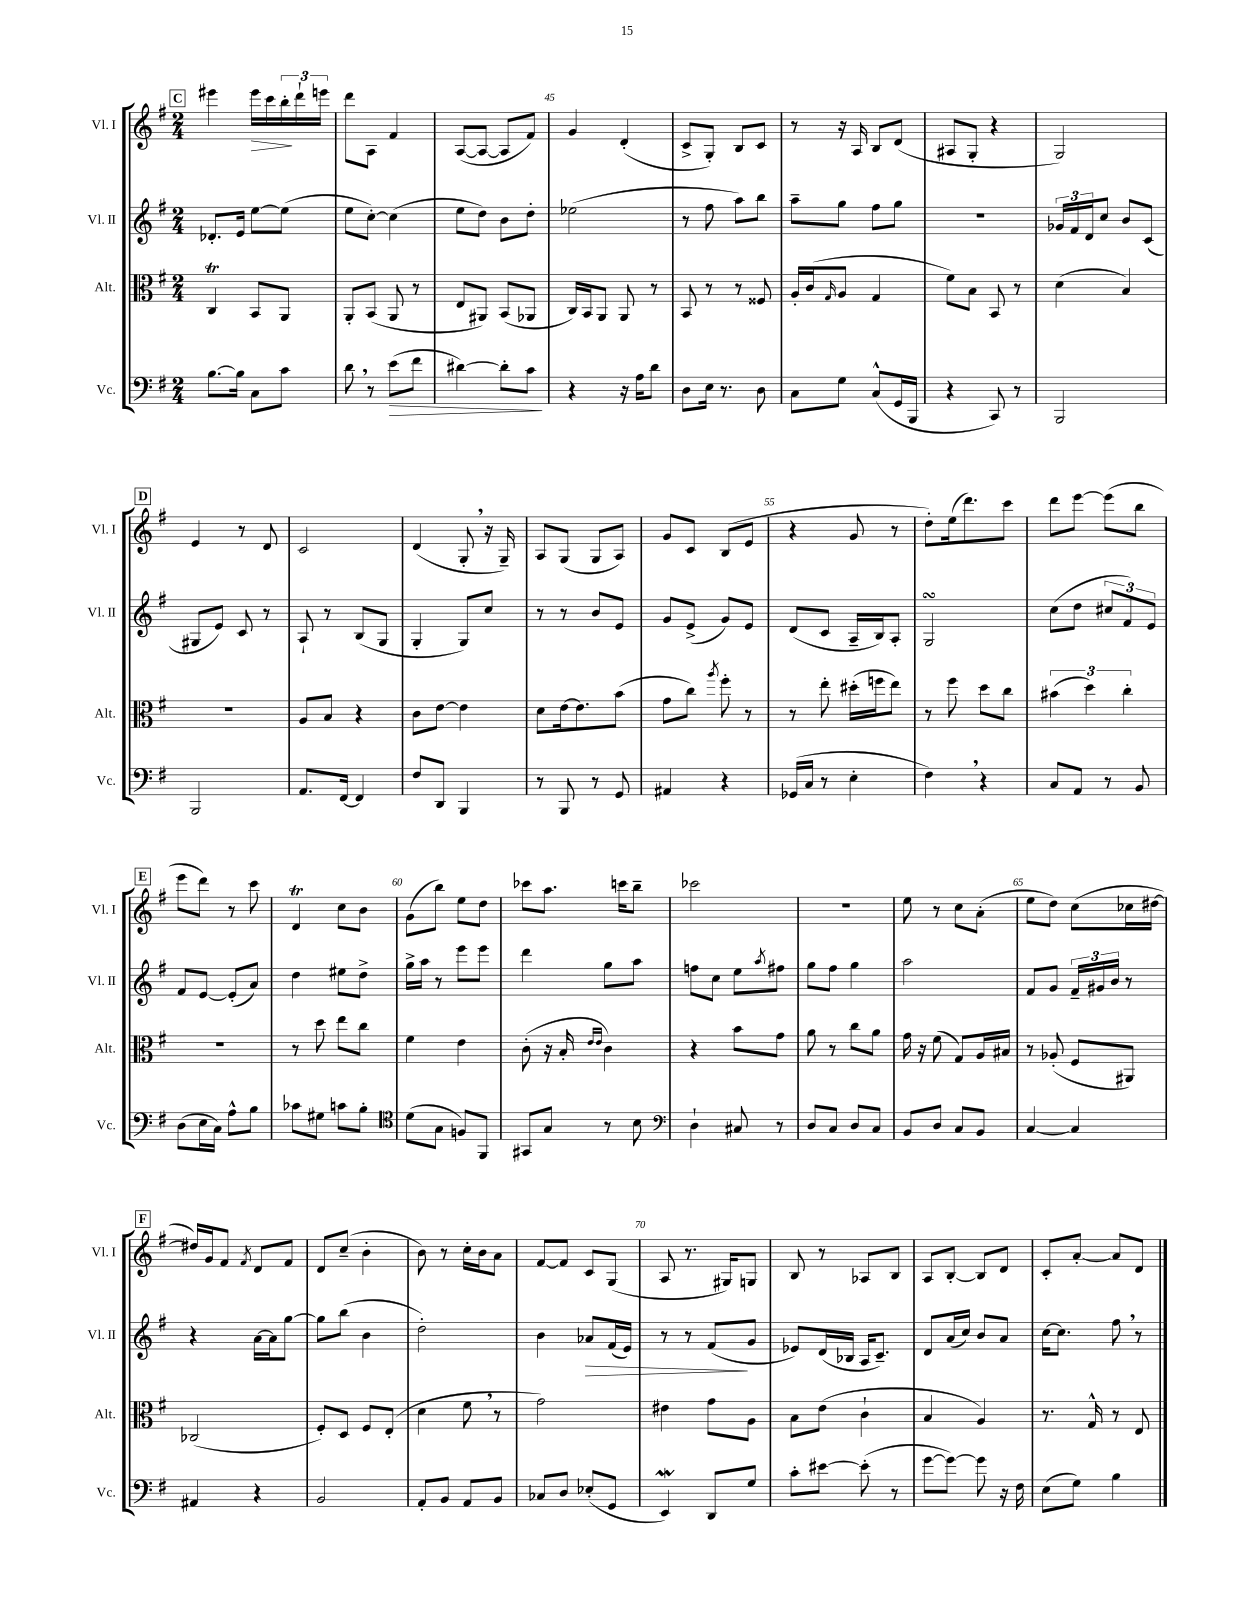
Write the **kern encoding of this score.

**kern	**dynam	**kern	**kern	**dynam	**kern	**dynam
*part4	*part4	*part3	*part2	*part2	*part1	*part1
*staff4	*staff4	*staff3	*staff2	*staff2	*staff1	*staff1
*I"Vc.	*	*I"Alt.	*I"Vl. II	*	*I"Vl. I	*
*I'Vc.	*	*I'Alt.	*I'Vl. II	*	*I'Vl. I	*
*clefF4	*	*clefC3	*clefG2	*	*clefG2	*
*k[f#]	*	*k[f#]	*k[f#]	*	*k[f#]	*
*M2/4	*	*M2/4	*M2/4	*	*M2/4	*
!!LO:REH:place=s1:t=C
=42	=42	=42	=42	=42	=42	=42
[8.B\L	.	4CT/	8.d-X'/L	.	4eee#X\	.
16B\Jk]	.	.	16e/Jk	.	.	.
!	!	!	!	!	!	!LO:HP:b
8C\L	.	8BB/L	[8ee\L	.	16eee#\LL	>
.	.	.	.	.	16ccc\	.
8c\J	.	8AA/J	(8ee\J]	.	24bb'\	.
.	.	.	.	.	24ddd`\	]
.	.	.	.	.	24eeen\JJ	.
=43	=43	=43	=43	=43	=43	=43
8d,\	.	8AA'/L	8ee\L	.	8ddd\L	.
8r	.	(8BB/J	[8cc'\J)	.	8A\J	.
!	!LO:HP:b	!	!	!	!	!
(8e\L	>	8AA/	(4cc\]	.	4f#/	.
8f#\J	.	8r	.	.	.	.
=44	=44	=44	=44	=44	=44	=44
[4d#X\)	.	8E/L	8ee\L	.	([8A/L	.
.	.	8AA#X/J)	8dd\J)	.	8A/J_	.
8d#'\L]	.	(8BB/L	8b\L	.	8A/L]	.
8c\J	.	8AA-X/J	8dd'\J	.	8f#/J)	.
.	]	.	.	.	.	.
=45	=45	=45	=45	=45	=45	=45
4r	.	16C/LL)	(2ee-X\	.	4g/	.
.	.	16BB/J	.	.	.	.
.	.	8AA/J	.	.	.	.
16r	.	8AA/	.	.	(4d'/	.
16A\KL	.	.	.	.	.	.
8d\J	.	8r	.	.	.	.
=46	=46	=46	=46	=46	=46	=46
8D\L	.	8BB/	8r	.	8c^/L	.
16E\Jk	.	8r	8ff#\	.	8G'/J)	.
8.r	.	.	.	.	.	.
.	.	8r	8aa\L)	.	8B/L	.
8D\	.	8F##X/	8bb\J	.	8c/J	.
=47	=47	=47	=47	=47	=47	=47
8C\L	.	16A'/LL	8aa~\L	.	8r	.
.	.	(16c/J	.	.	.	.
.	.	16qqG/	.	.	.	.
8G\J	.	8A/J	8gg\J	.	16r	.
.	.	.	.	.	16A/	.
(8C^^/L	.	4G/	8ff#\L	.	8B/L	.
16GG/L	.	.	8gg\J	.	(8d/J	.
16BBB/JJ	.	.	.	.	.	.
=48	=48	=48	=48	=48	=48	=48
4r	.	8f#\L)	2r	.	8A#X/L	.
.	.	8B\J	.	.	8G'/J	.
8CC/)	.	8BB/	.	.	4r	.
8r	.	8r	.	.	.	.
=49	=49	=49	=49	=49	=49	=49
2BBB/	.	(4d\	24g-X/LL	.	2G/)	.
.	.	.	24f#/	.	.	.
.	.	.	24d/J	.	.	.
.	.	.	8cc/J	.	.	.
.	.	4B/)	8b/L	.	.	.
.	.	.	(8c/J	.	.	.
!!LO:LB:g=z
!!LO:REH:place=s1:t=D
=50	=50	=50	=50	=50	=50	=50
2BBB/	.	2r	8G#X/L	.	4e/	.
.	.	.	8e/J)	.	.	.
.	.	.	8c/	.	8r	.
.	.	.	8r	.	8d/	.
=51	=51	=51	=51	=51	=51	=51
8.AA/L	.	8A/L	8A`/	.	2c/	.
.	.	8B/J	8r	.	.	.
[16FF#/Jk	.	.	.	.	.	.
4FF#/]	.	4r	(8B/L	.	.	.
.	.	.	8G/J	.	.	.
=52	=52	=52	=52	=52	=52	=52
8F#/L	.	8c\L	4G'/	.	(4d/	.
8DD/J	.	[8e\J	.	.	.	.
4BBB/	.	4e\]	8G/L)	.	8G',/	.
.	.	.	8cc/J	.	16r	.
.	.	.	.	.	16G~/)	.
=53	=53	=53	=53	=53	=53	=53
8r	.	8d\L	8r	.	8A/L	.
8BBB/	.	[16e\k	8r	.	(8G/J	.
.	.	8.e\]	.	.	.	.
8r	.	.	8b/L	.	8G/L	.
8GG/	.	(8b\J	8e/J	.	8A/J)	.
=54	=54	=54	=54	=54	=54	=54
4AA#X/	.	8g\L	8g/L	.	8g/L	.
.	.	8cc\J)	(8e^/J	.	8c/J	.
.	.	8qaa/	.	.	.	.
4r	.	8ff#'\	8g/L)	.	(8B/L	.
.	.	8r	8e/J	.	8e/J	.
=55	=55	=55	=55	=55	=55	=55
(16GG-X/LL	.	8r	(8d/L	.	4r	.
16C/JJ	.	.	.	.	.	.
8r	.	8ee'\	8c/J	.	.	.
4E'\	.	(16dd#X'\LL	16A~/LL	.	8g/	.
.	.	16ffn\J	16B/J)	.	.	.
.	.	8ee\J)	8A'/J	.	8r	.
=56	=56	=56	=56	=56	=56	=56
4F#,\)	.	8r	2GsSSs/	.	8dd'\L)	.
.	.	8ff#\	.	.	(16ee\k	.
.	.	.	.	.	8.ddd\)	.
4r	.	8dd\L	.	.	.	.
.	.	8cc\J	.	.	8ccc\J	.
=57	=57	=57	=57	=57	=57	=57
8C/L	.	(6b#X\	(8cc\L	.	8ddd\L	.
8AA/J	.	.	8dd\J	.	[8eee\J	.
.	.	6dd\)	.	.	.	.
8r	.	.	12cc#X/L	.	(8eee\L]	.
.	.	6cc'\	12f#/)	.	.	.
8BB/	.	.	.	.	8bb\J	.
.	.	.	12e/J	.	.	.
!!LO:LB:g=z
!!LO:REH:place=s1:t=E
=58	=58	=58	=58	=58	=58	=58
(8D\L	.	2r	8f#/L	.	8eee\L	.
16E\L	.	.	[8e/J	.	8ddd\J)	.
16C\JJ)	.	.	.	.	.	.
8A^^\L	.	.	(8e'/L]	.	8r	.
8B\J	.	.	8a/J)	.	8ccc\	.
=59	=59	=59	=59	=59	=59	=59
8c-X\L	.	8r	4dd\	.	4dT/	.
8G#X\J	.	8dd\	.	.	.	.
8cn\L	.	8ee\L	8ee#X\L	.	8cc\L	.
8B'\J	.	8cc\J	8dd^\J	.	8b\J	.
=60	=60	=60	=60	=60	=60	=60
*clefC4	*	*	*	*	*	*
(8d\L	.	4f#\	16gg^\LL	.	(8g\L	.
.	.	.	16aa\JJ	.	.	.
8G\J	.	.	8r	.	8bb\J)	.
8Fn/L)	.	4e\	8eee\L	.	8ee\L	.
8FF#/J	.	.	8eee\J	.	8dd\J	.
=61	=61	=61	=61	=61	=61	=61
8GG#X/L	.	(8c'\	4ddd\	.	8ccc-X\L	.
8G/J	.	16r	.	.	8.aa\J	.
.	.	16B'/	.	.	.	.
.	.	16qqe/LL	.	.	.	.
.	.	16qqe/JJ	.	.	.	.
8r	.	4c\)	8gg\L	.	.	.
.	.	.	.	.	16cccn\KL	.
8B\	.	.	8aa\J	.	8bb~\J	.
=62	=62	=62	=62	=62	=62	=62
*clefF4	*	*	*	*	*	*
4D`\	.	4r	8ffn\L	.	2ccc-X\	.
.	.	.	8cc\J	.	.	.
8C#X/	.	8b\L	8ee\L	.	.	.
.	.	.	8qaa/	.	.	.
8r	.	8g\J	8ff#X\J	.	.	.
=63	=63	=63	=63	=63	=63	=63
8D/L	.	8a\	8gg\L	.	2r	.
8C/J	.	8r	8ff#\J	.	.	.
8D/L	.	8cc\L	4gg\	.	.	.
8C/J	.	8a\J	.	.	.	.
=64	=64	=64	=64	=64	=64	=64
8BB/L	.	16g\	2aa\	.	8ee\	.
.	.	16r	.	.	.	.
8D/J	.	(8f#\	.	.	8r	.
8C/L	.	8G/L)	.	.	8cc\L	.
8BB/J	.	16A/L	.	.	(8a'\J	.
.	.	16B#X/JJ	.	.	.	.
=65	=65	=65	=65	=65	=65	=65
[4C/	.	8r	8f#/L	.	8ee\L	.
.	.	(8A-X'/	8g/J	.	8dd\J)	.
4C/]	.	8F#/L	24f#~/LL	.	(8cc\L	.
.	.	.	24g#X/	.	.	.
.	.	.	24b/JJ	.	.	.
.	.	8AA#X/J)	8r	.	16cc-X\L	.
.	.	.	.	.	[16dd#X\JJ	.
!!LO:LB:g=z
!!LO:REH:place=s1:t=F
=66	=66	=66	=66	=66	=66	=66
4AA#X/	.	(2C-X/	4r	.	16dd#X/LL])	.
.	.	.	.	.	16g/J	.
.	.	.	.	.	8f#/J	.
.	.	.	.	.	8qf#/	.
4r	.	.	[16a\LL	.	8d/L	.
.	.	.	16a\J]	.	.	.
.	.	.	[8gg\J	.	8f#/J	.
=67	=67	=67	=67	=67	=67	=67
2BB/	.	8F#'/L)	8gg\L]	.	8d/L	.
.	.	8D/J	(8bb\J	.	(8cc~/J	.
.	.	8F#/L	4b\	.	4b'\	.
.	.	(8E'/J	.	.	.	.
=68	=68	=68	=68	=68	=68	=68
8AA'/L	.	4d\	2dd'\)	.	8b\)	.
8BB/J	.	.	.	.	8r	.
8AA/L	.	8f#,\	.	.	16cc'\LL	.
.	.	.	.	.	16b\J	.
8BB/J	.	8r	.	.	8a\J	.
=69	=69	=69	=69	=69	=69	=69
8C-X/L	.	2g\)	4b\	.	[8f#/L	.
8D/J	.	.	.	.	8f#/J]	.
!	!	!	!	!LO:HP:b	!	!
(8E-X'/L	.	.	8a-X/L	>	8c/L	.
8GG/J	.	.	(16f#/L	.	(8G/J	.
.	.	.	16e/JJ)	.	.	.
=70	=70	=70	=70	=70	=70	=70
4EEW/)	.	4e#X\	8r	.	8A/	.
.	.	.	8r	.	8.r	.
8DD/L	.	8g\L	(8f#/L	.	.	.
.	.	.	.	.	16G#X/KL)	.
8G/J	.	8A\J	8g/J	]	8Gn/J	.
=71	=71	=71	=71	=71	=71	=71
8c'\L	.	8B\L	8e-X/L)	.	8B/	.
[8e#X\J	.	(8e\J	(16d/L	.	8r	.
.	.	.	16B-X/JJ	.	.	.
(8e#'\]	.	4c`\	16A/KL	.	8A-X/L	.
.	.	.	8.c~/J)	.	.	.
8r	.	.	.	.	8B/J	.
=72	=72	=72	=72	=72	=72	=72
[8g\L	.	4B/	8d/L	.	8A/L	.
8g\J_)	.	.	(16a/L	.	[8B'/J	.
.	.	.	16cc/JJ)	.	.	.
8g\]	.	4A/)	8b/L	.	8B/L]	.
16r	.	.	8a/J	.	8d/J	.
16F#\	.	.	.	.	.	.
=73	=73	=73	=73	=73	=73	=73
(8E\L	.	8.r	[16cc\KL	.	8c'/L	.
.	.	.	8.cc\J]	.	.	.
8G\J)	.	.	.	.	[8a'/J	.
.	.	16G^^/	.	.	.	.
4B\	.	8r	8ff#,\	.	8a/L]	.
.	.	8E/	8r	.	8d/J	.
==	==	==	==	==	==	==
*-	*-	*-	*-	*-	*-	*-
